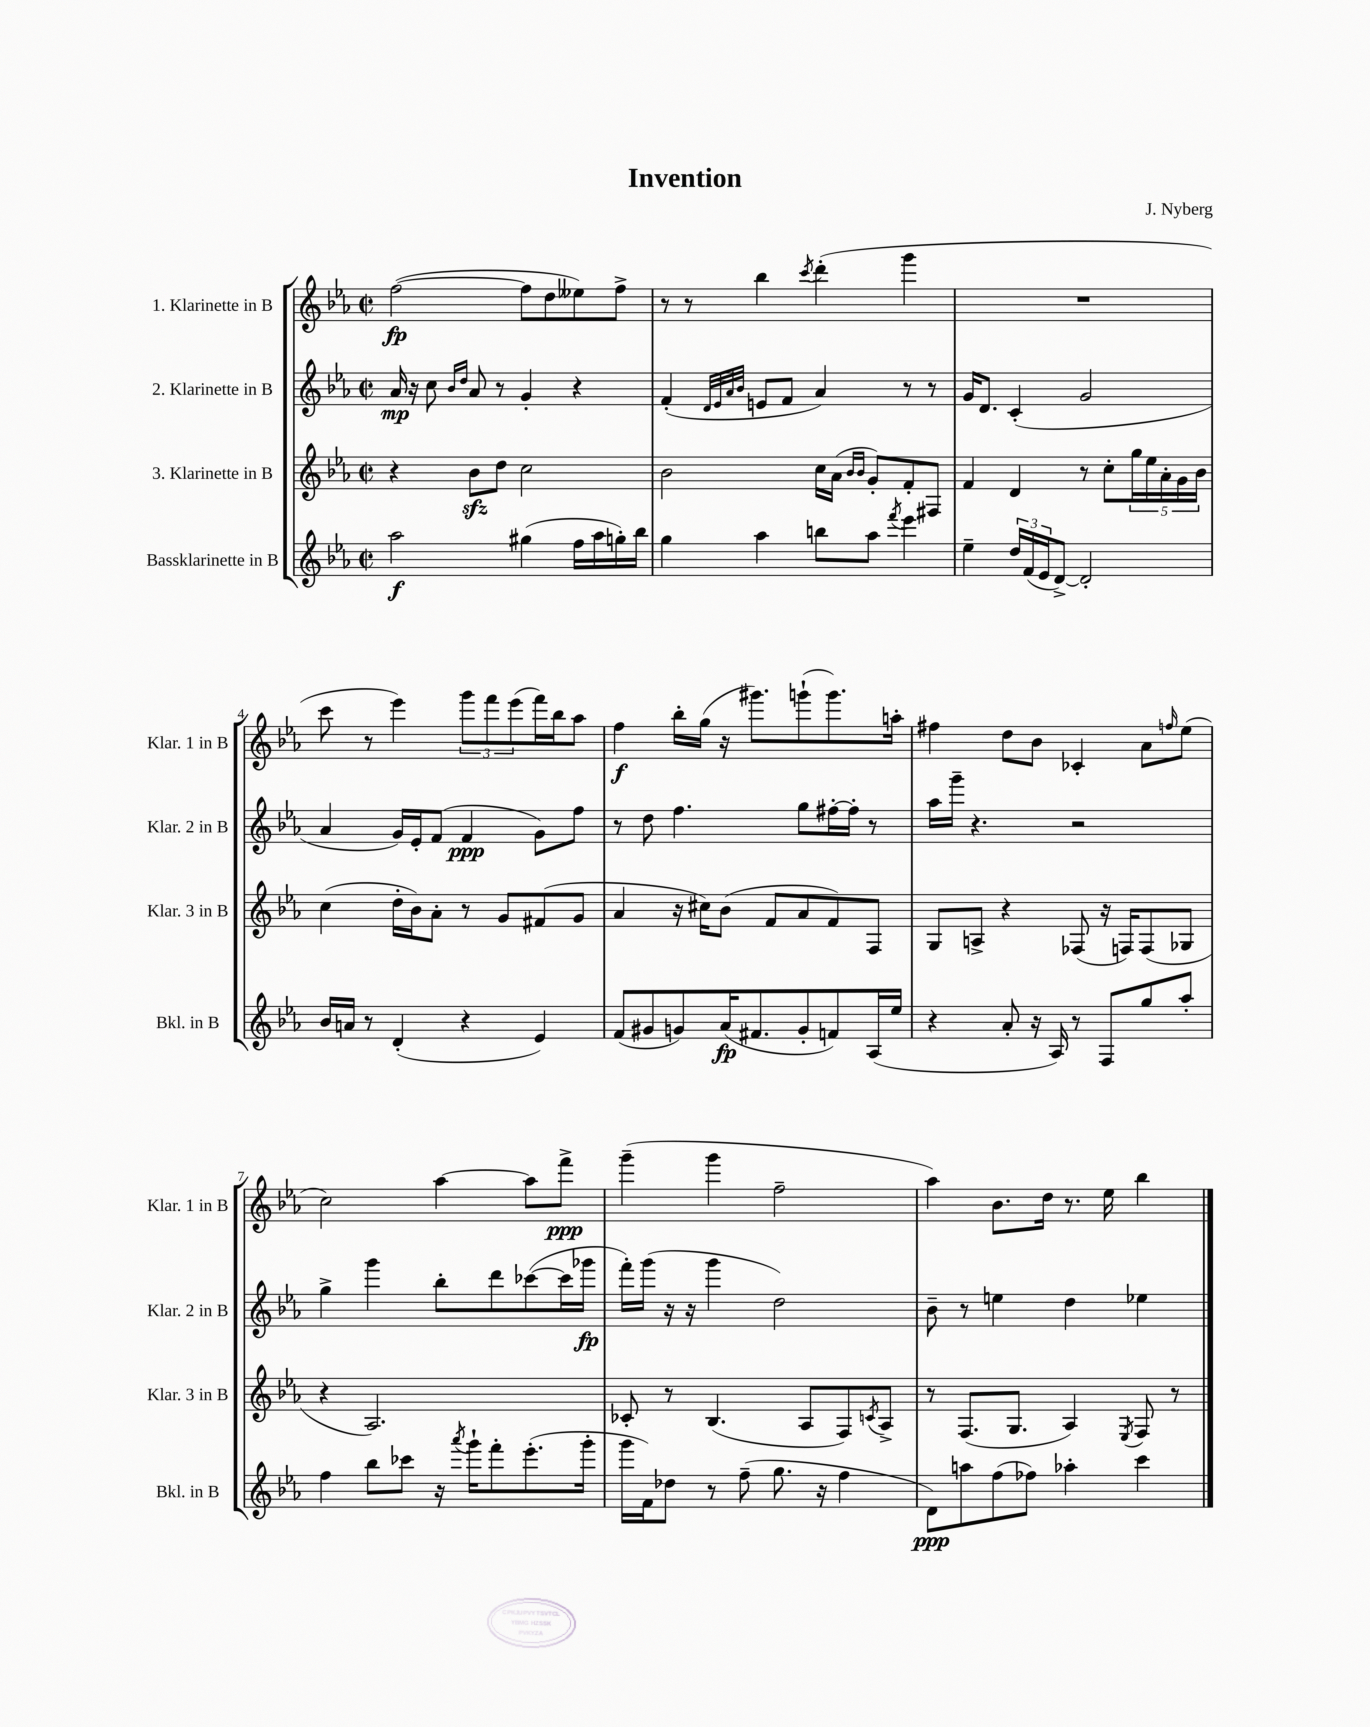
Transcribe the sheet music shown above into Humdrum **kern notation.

**kern	**dynam	**kern	**kern	**dynam	**kern	**dynam
*part4	*part4	*part3	*part2	*part2	*part1	*part1
*staff4	*staff4	*staff3	*staff2	*staff2	*staff1	*staff1
*I"Bassklarinette in B	*	*I"3. Klarinette in B	*I"2. Klarinette in B	*	*I"1. Klarinette in B	*
*I'Bkl. in B	*	*I'Klar. 3 in B	*I'Klar. 2 in B	*	*I'Klar. 1 in B	*
*clefG2	*	*clefG2	*clefG2	*	*clefG2	*
*k[b-e-a-]	*	*k[b-e-a-]	*k[b-e-a-]	*	*k[b-e-a-]	*
*M2/2	*	*M2/2	*M2/2	*	*M2/2	*
*met(c|)	*	*met(c|)	*met(c|)	*	*met(c|)	*
=1	=1	=1	=1	=1	=1	=1
2aa-\	f	4r	16a-/	mp	([2ff\	fp
.	.	.	16r	.	.	.
.	.	.	8cc\	.	.	.
.	.	.	16qqb-/LL	.	.	.
.	.	.	16qqdd/JJ	.	.	.
.	.	8b-zz\L	8a-/	.	.	.
.	.	8dd\J	8r	.	.	.
(4gg#X\	.	2cc\	4g'/	.	8ff\L]	.
.	.	.	.	.	8dd\	.
16ff\LL	.	.	4r	.	8ee--X\)	.
16aa-\	.	.	.	.	.	.
16ggn'\)	.	.	.	.	8ff^\J	.
16bb-\JJ	.	.	.	.	.	.
=2	=2	=2	=2	=2	=2	=2
4gg\	.	2b-\	(4f'/	.	8r	.
.	.	.	.	.	8r	.
.	.	.	32qqd/LLL	.	.	.
.	.	.	32qqe-/	.	.	.
.	.	.	32qqa-/	.	.	.
.	.	.	32qqb-/JJJ	.	.	.
4aa-\	.	.	8en/L	.	4bb-\	.
.	.	.	8f/J	.	.	.
.	.	.	.	.	8qccc/	.
8bbn\L	.	16cc\LL	4a-/)	.	(4ddd'\	.
.	.	(16a-\JJ	.	.	.	.
.	.	16qqb-/LL	.	.	.	.
.	.	16qqb-/JJ	.	.	.	.
8aa-\J	.	8g'/L)	.	.	.	.
8qfff/	.	.	.	.	.	.
4eee-\	.	8f'/	8r	.	4ggg\	.
.	.	8F#X/J	8r	.	.	.
=3	=3	=3	=3	=3	=3	=3
4ee-~\	.	4f/	16g/KL	.	1r	.
.	.	.	8.d/J	.	.	.
24dd/LL	.	4d/	(4c'/	.	.	.
(24f/	.	.	.	.	.	.
24e-/J	.	.	.	.	.	.
[8d^/J)	.	.	.	.	.	.
2d'/]	.	8r	2g/	.	.	.
.	.	8cc'\L	.	.	.	.
.	.	20gg\L	.	.	.	.
.	.	20ee-\	.	.	.	.
.	.	20a-'\	.	.	.	.
.	.	20g\	.	.	.	.
.	.	20b-\JJ	.	.	.	.
!!LO:LB:g=z
=4	=4	=4	=4	=4	=4	=4
16b-/LL	.	(4cc\	4a-/	.	8ccc\	.
16an/JJ	.	.	.	.	.	.
8r	.	.	.	.	8r	.
(4d'/	.	16dd'\LL	16g/LL)	.	4eee-\)	.
.	.	16b-\J)	16e-'/J	.	.	.
.	.	8a-'\J	(8f/J	.	.	.
4r	.	8r	4f/	ppp	12ggg\L	.
.	.	.	.	.	12fff\	.
.	.	8g/L	.	.	.	.
.	.	.	.	.	(12eee-\	.
4e-/)	.	(8f#X/	8g\L)	.	16fff\L)	.
.	.	.	.	.	16bb-\J	.
.	.	8g/J	8ff\J	.	8aa-\J	.
=5	=5	=5	=5	=5	=5	=5
(8f/L	.	4a-/	8r	.	4ff\	f
8g#X/	.	.	8dd\	.	.	.
8gn/)	.	16r	4.ff\	.	16bb-'\LL	.
.	.	16cc#X\KL)	.	.	(16gg\JJ	.
(16a-/K	fp	(8b-\J	.	.	16r	.
8.f#X/	.	.	.	.	8.ggg#X\L)	.
.	.	8f/L	.	.	.	.
8g'/	.	8a-/	8gg\L	.	(8gggn`\	.
8fn/)	.	8f/)	[16ff#X'\L	.	8.ggg\)	.
.	.	.	16ff#'\JJ]	.	.	.
(16A-/L	.	8F/J	8r	.	.	.
16ee-/JJ	.	.	.	.	16aan'\Jk	.
=6	=6	=6	=6	=6	=6	=6
4r	.	8G/L	16aa-\LL	.	4ff#X\	.
.	.	.	16ggg~\JJ	.	.	.
.	.	8An^/J	4.r	.	.	.
8a-'/	.	4r	.	.	8dd\L	.
16r	.	.	.	.	8b-\J	.
16A-/)	.	.	.	.	.	.
8r	.	(8F-X/	2r	.	4c-X'/	.
8F/L	.	16r	.	.	.	.
.	.	16Fn/KL)	.	.	.	.
8gg/	.	(8F/	.	.	8a-\L	.
.	.	.	.	.	16qqffn/	.
8aa-'/J	.	8G-X/J	.	.	(8ee-\J	.
!!LO:LB:g=z
=7	=7	=7	=7	=7	=7	=7
4ff\	.	4r	4gg^\	.	2cc\)	.
8bb-\L	.	2.A-/)	4ggg\	.	.	.
8ccc-X\J	.	.	.	.	.	.
16r	.	.	8bb-'\L	.	[4aa-\	.
8qaaa-/	.	.	.	.	.	.
16ggg`\KL	.	.	.	.	.	.
8fff'\	.	.	8ddd\	.	.	.
(8.eee-'\	.	.	([8ccc-X\	.	8aa-\L]	.
.	.	.	16ccc-\L]	.	8fff^\J	ppp
16ggg'\Jk	.	.	16ggg-X\JJ	fp	.	.
=8	=8	=8	=8	=8	=8	=8
16ggg\LL	.	8c-X'/	16fff'\LL)	.	(4ggg~\	.
16f\J)	.	.	(16ggg\JJ	.	.	.
8dd-X\J	.	8r	16r	.	.	.
.	.	.	16r	.	.	.
8r	.	(4.B-/	4ggg\	.	4ggg\	.
(8ff~\	.	.	.	.	.	.
8.gg\	.	.	2dd\)	.	2ff~\	.
.	.	8A-/L	.	.	.	.
16r	.	.	.	.	.	.
4ff\	.	8F/)	.	.	.	.
.	.	8qcn/	.	.	.	.
.	.	8A-^/J	.	.	.	.
=9	=9	=9	=9	=9	=9	=9
8d\L)	ppp	8r	8b-~\	.	4aa-\)	.
8aan\	.	(8.F/L	8r	.	.	.
(8ff\	.	.	4een\	.	8.b-\L	.
.	.	8.G/J	.	.	.	.
8ff-X\J)	.	.	.	.	.	.
.	.	.	.	.	16dd\Jk	.
4aa-X'\	.	4A-/)	4dd\	.	8.r	.
.	.	.	.	.	16ee-\	.
.	.	8qE-/	.	.	.	.
4ccc\	.	8F/	4ee-X\	.	4bb-\	.
.	.	8r	.	.	.	.
==	==	==	==	==	==	==
*-	*-	*-	*-	*-	*-	*-
